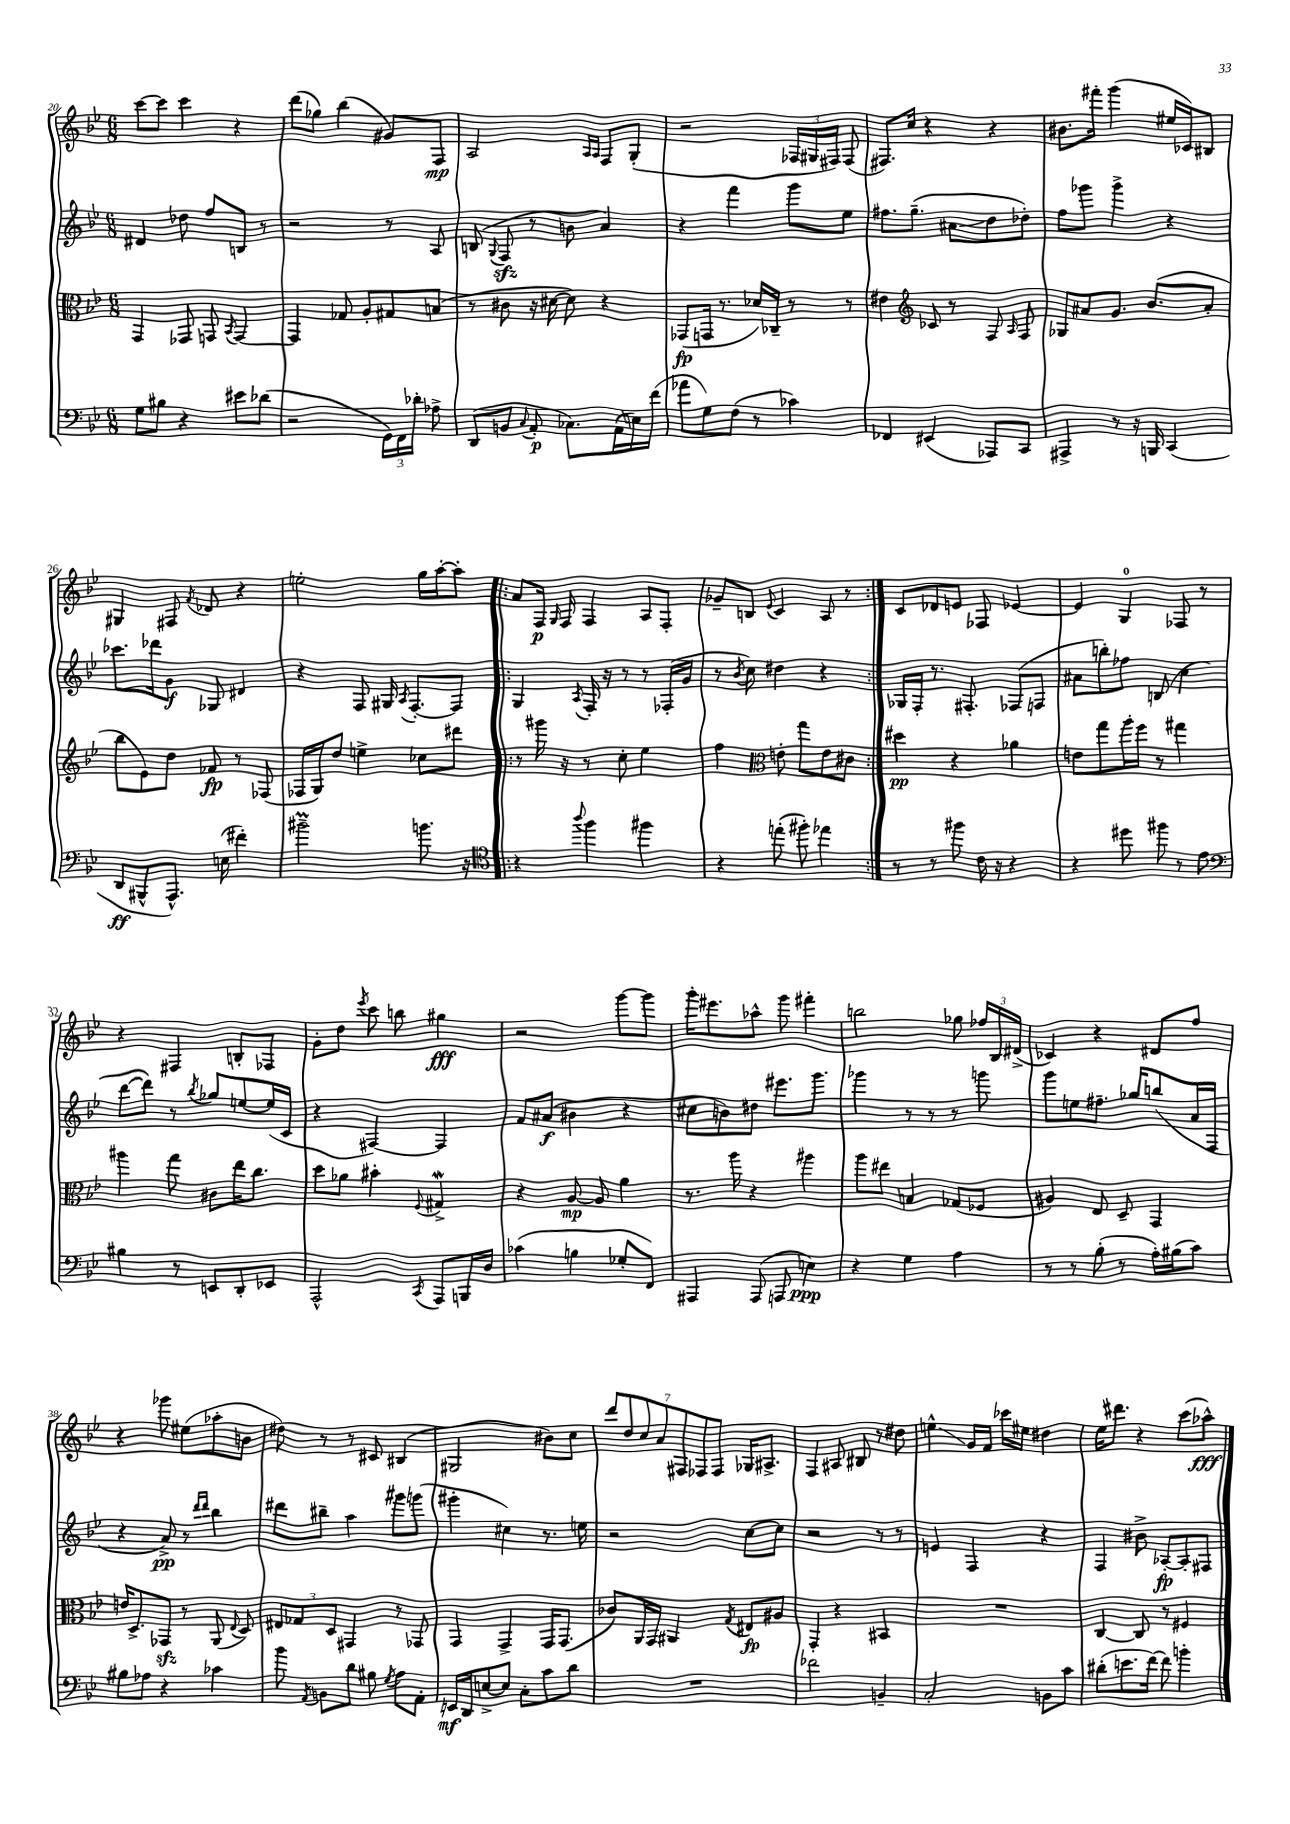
<<
\new StaffGroup <<
\new Staff = "s0" {
    \clef treble \key bes \major \numericTimeSignature \time 6/8
    \autoBeamOff c'''8[~ c'''8] c'''4 r4 |
    d'''8[( ges''8]) bes''4( gis'8[) f8]\mp |
    a2 \grace { a16[ a16] } f8[ g8]-.( |
    r2 \tuplet 3/2 { fes16[ gis16 fis16]) } fis8( |
    fis8.[) c''16] r4 r4 |
    bis'8.[ fis'''16]-. g'''4( eis''16[ ces'16) bis8] |
    gis4 fis8 \acciaccatura { f'8 } des'8 r4 |
    e''2-. g''16[ a''16~-. a''8]-. |
    \repeat volta 2 { a'8[ f16]\p \grace { g16 } f16 f4 a8[ f8]-. |
    ges'8[-- b8] \appoggiatura { ees'8 } c'4 a8 r8 | }
    c'8[ des'8 e'8] fes8 ees'4~ |
    ees'4 g4-0 fes8 r8 |
    r4 fis4 b8[-. fes8] |
    g'8[-. d''8] \acciaccatura { ees'''8 } c'''8 b''8 gis''4\fff |
    r2 g'''8[~ g'''8] |
    g'''16[-. eis'''8. aes''8]-^ g'''8 fis'''4-. |
    b''2 ges''8 \tuplet 3/2 { fes''16[ bes16 dis'16]->( } |
    ces'4) r4 dis'8[ f''8] |
    r4 ges'''8 eis''8[( aes''8-. b'8] |
    dis''8) r8 r8 cis'8 bis4( |
    gis2 bis'8[) c''8] |
    \tuplet 7/4 { d'''8[ d''8 c''8 a'8 fis8 fes8 fes8] } ges16[ ais8.]-> |
    f4 ais8 bis8 r8 dis''8 |
    e''4-^\glissando g'16[ f'16] ces'''16[ eis''16] dis''4 |
    ees''16[ dis'''8.] r4 c'''8[( aes''8]-^\fff) \bar "|." |
}
\new Staff = "s1" {
    \clef treble \key bes \major \numericTimeSignature \time 6/8
    \autoBeamOff dis'4 des''8 f''8[ b8] r8 |
    r2 r8 a8 |
    b8( \appoggiatura { g8 } f8\sfz r8 b'8 a'4) |
    r4 f'''4 g'''8[ ees''8] |
    fis''8.[ g''8.]--( ais'8[\glissando d''8 des''8]-.) |
    f''8[ ges'''8] ges'''4-> r4 |
    ces'''8.[ des'''16 g'8]\f ges8 dis'4 |
    r4 f8 gis16 \acciaccatura { a8 } f8.[~-. f8] |
    \repeat volta 2 { g4 \acciaccatura { a8 } f16-. r16 r8 r8 fes16[-.( g'16] |
    r8 \acciaccatura { bes'8 } c''8) dis''4 r4 | }
    ges16[ f16]-. r8. fis8.-. fes8[( f8] |
    ais'8[ b''8-.) fes''8] b8( c''4 |
    d'''8[~ d'''8]) r8 \acciaccatura { bes''8 } ges''8[ e''8~ e''16( c'16] |
    r4 fis4~) fis4 |
    f'8[ ais'8]\f( bis'4 r4 |
    cis''8[ b'8) dis''8] eis'''8.[ g'''8.] |
    ges'''4 r8 r8 r8 g'''8 |
    g'''8[ e''8 fis''8.]-- ges''16[ b''8( a'16 f16] |
    r4 a'8->\pp) r8 \grace { d'''16[ d'''16] } bes''4 |
    dis'''8[ bis''8]-- a''4 gis'''8[ g'''8]( |
    gis'''4-. cis''4) r8. e''16 |
    r2 c''8[~ c''8] |
    r2 r8 r8 |
    e'4 f4 r4 |
    f4 bis'8-> aes8[~-.\fp aes8-. fis8] \bar "|." |
}
\new Staff = "s2" {
    \clef alto \key bes \major \numericTimeSignature \time 6/8
    \autoBeamOff g,4 ges,8 g,8 \acciaccatura { bes,8 } g,4~ |
    g,4 ges8 a8[-. gis8 b8]( |
    r8 cis'8 r16 dis'16~ dis'8) r4 |
    ges,8[\fp( g,16] r8. des'16[) ces16]-- r8 r8 |
    eis'4 \clef treble ces'8 r8 f8 \grace { a16 } f8 |
    ges8[ ais'8 g'8.] bes'8.[( ais'8]-. |
    bes''8[ ees'8) d''8] fes'8\fp r8 fes8( |
    fes16[ g16) d''8] e''4-> ces''8[ dis'''8] |
    \repeat volta 2 { r8 gis'''16 r16 r8 c''8-. ees''4 |
    f''4 \clef alto e'8-. g''8[ e'8 cis'8] | }
    dis''4\pp r4 aes'4 |
    e'8[ g''8 a''16-. f''16] r8 gis''4 |
    ais''4 g''8 cis'8[ ees''16 c''8.] |
    d''8[ aes'8] bis'4-. \appoggiatura { f8 } gis4->\mordent |
    r4 a8~\mp a8 a'4 |
    r8. a''16 r4 ais''4 |
    a''8[ eis''8] b4 ges8[( fes8] |
    ais4) ees8 d8-- g,4 |
    e'16[ d8.-> ges,8]\sfz r8 a,8( \appoggiatura { ees8 } d8) |
    \tuplet 3/2 { eis8[ ges8 d8] } gis,4 r8 ges,8 |
    g,4 g,4-> g,16[ g,8.]( |
    ces'8[) a,16 g,16] ais,4 \acciaccatura { g8 } eis8[\fp ais8] |
    g,4-. r4 bis,4 |
    R2. |
    c4~ c8 r8 fis4 \bar "|." |
}
\new Staff = "s3" {
    \clef bass \key bes \major \numericTimeSignature \time 6/8
    \autoBeamOff g8[ bis8] r4 eis'8[ des'8]( |
    r2 \tuplet 3/2 { g,16[) f,16 des'16]-. } aes8-> |
    d,8[( b,8] \appoggiatura { c8 } a,8-.\p ces8.[) a,16( e16) f'16]( |
    aes'8[ g8) f8]( r8 ces'4) |
    fes,4 eis,4( aes,,8[) c,8] |
    ais,,4-> r8 r16 b,,16 c,4( |
    d,8[\ff bis,,8-^ a,,8.]-^) e16( fis'4-.) |
    bis'2--\prall b'8. r16 |
    \repeat volta 2 { \clef tenor r4 \appoggiatura { a''8 } f''4 fis''4 |
    r4 e''8-.( fis''8-.) ees''4 | }
    r8 r8 fis''8 c'16 r16 r4 |
    r4 dis''8 fis''8 r8 ees'8 |
    \clef bass bis4 r8 e,8[ d,8-. ees,8] |
    a,,2-^ \acciaccatura { c,8 } a,,8[ b,,16 d16] |
    ces'4( b4 ges8[-. f,8]) |
    ais,,4 ais,,8( a,,8 e4\ppp) |
    r4 g4 a4 |
    r8 r8 bes8-.( r8 a16[-.) bis16( c'8]) |
    bis8[ aes8] r4 ces'4 |
    bes'8 \acciaccatura { a,8 } b,8[ d'8] bis8 \acciaccatura { g8 } a8[ a,8]-. |
    e,16[\mf d,16 e8~-> e8] c8[-. c'8 d'8] |
    R2. |
    fes'2 b,4-- |
    c2-. b,8[ c'8] |
    dis'8[-.( e'8. f'16]~) f'8 b'4-. \bar "|." |
}
>>
>>
\layout { \context { \Score currentBarNumber = #20 } }
